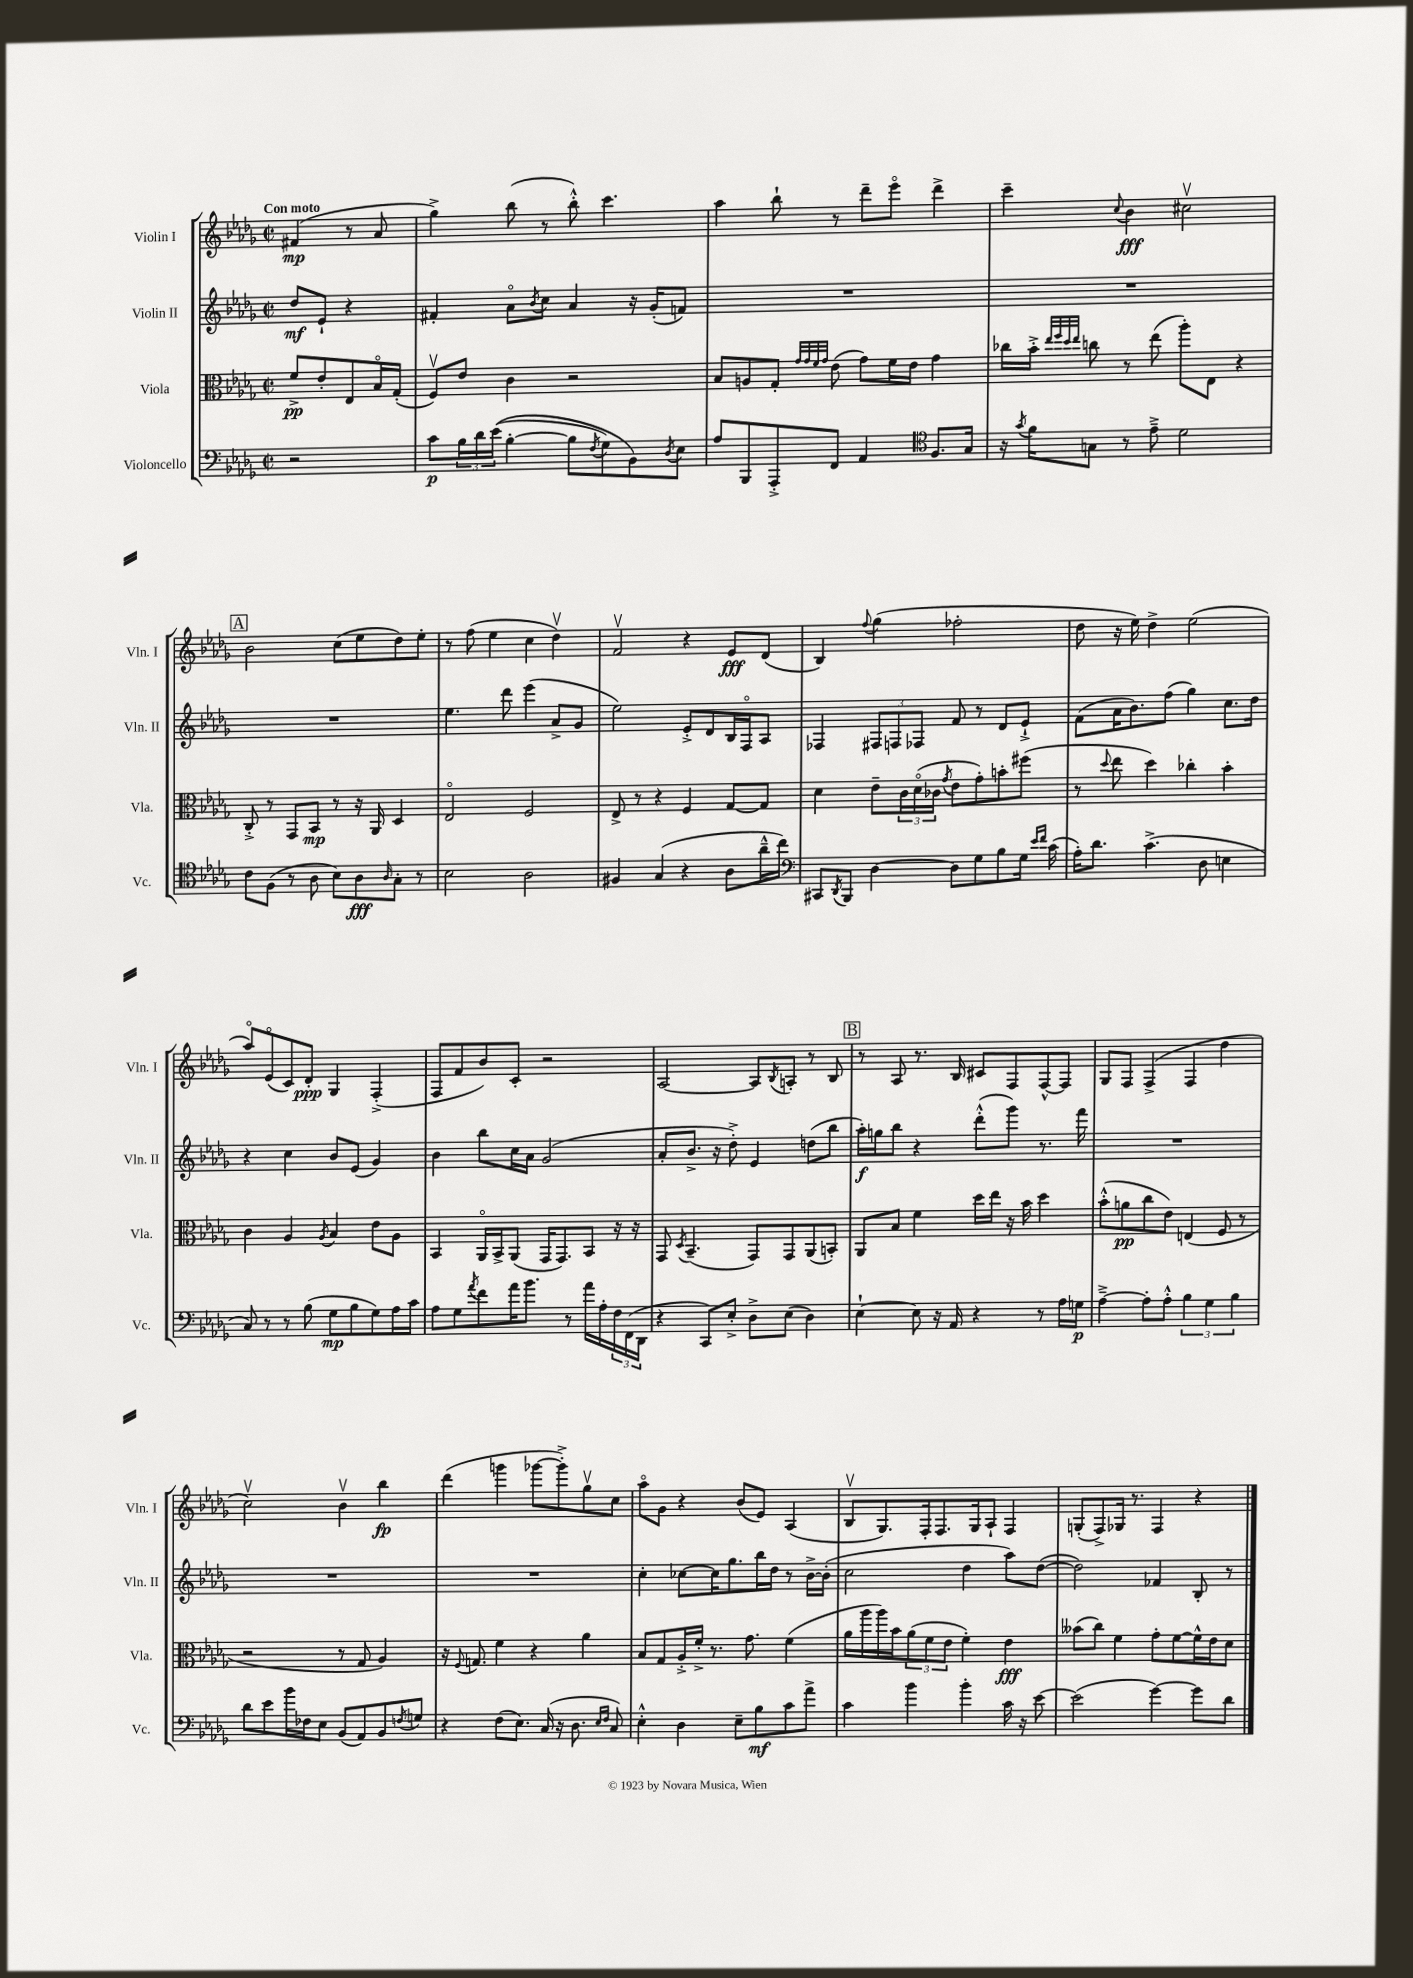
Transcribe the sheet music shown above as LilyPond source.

<<
\new StaffGroup <<
\new Staff = "s0" \with { instrumentName = "Violin I" shortInstrumentName = "Vln. I" } {
    \clef treble \key des \major \defaultTimeSignature \time 2/2 \partial 2 \tempo "Con moto"
    fis'4\mp( r8 aes'8 |
    ges''4->) bes''8( r8 bes''8-.-^) c'''4. |
    aes''4 bes''8-! r8 des'''8-- ees'''8\flageolet des'''4-> |
    c'''4-- \appoggiatura { c''8 } bes'4\fff cis''2\upbow |
    \mark \markup { \box "A" } bes'2 c''8( ees''8 des''8) ees''8-. |
    r8 f''8( ees''4 c''4 des''4\upbow) |
    f'2\upbow r4 ees'8\fff des'8( |
    bes4) \appoggiatura { f''8 } ges''4( fes''2-. |
    des''8 r16 ees''16) des''4-> ees''2( |
    aes''8\flageolet) ees'8\flageolet( c'8) des'8-.\ppp ges4 f4-.->( |
    f8 f'8 bes'8) c'8-. r2 |
    aes2~ aes8 \acciaccatura { bes8 } a8-. r8 bes8 |
    \mark \markup { \box "B" } r8 aes8 r8. bes16 cis'8 f8 f8~-^ f8 |
    ges8 f8 f4->( f4 des''4 |
    c''2\upbow) bes'4\upbow bes''4\fp |
    des'''4( g'''4 ges'''8~ ges'''8-.->) ges''8\upbow c''8 |
    aes''8\flageolet ges'8 r4 bes'8( ees'8) aes4( |
    bes8\upbow ges8.) f16-. f8. ges16 aes8-! f4 |
    g8-.( f8->) ges16 r8. f4 r4 \bar "|." |
}
\new Staff = "s1" \with { instrumentName = "Violin II" shortInstrumentName = "Vln. II" } {
    \clef treble \key des \major \defaultTimeSignature \time 2/2 \partial 2
    des''8\mf ees'8-! r4 |
    fis'4-. aes'8\flageolet \acciaccatura { bes'8 } c''8 aes'4 r16 ges'16-.( f'8) |
    R1 |
    R1 |
    \mark \markup { \box "A" } R1 |
    ees''4. des'''8 ees'''4( aes'8-> ges'8 |
    ees''2) ees'8-.-> des'8 bes16 f16\flageolet aes8 |
    fes4 \tuplet 3/2 { fis8 f8 fes8 } f'8 r8 des'8 ees'8-!-> |
    f'8( aes'16 bes'8.) f''8( ges''4) c''8. des''16 |
    r4 c''4 bes'8 ees'8( ges'4) |
    bes'4 bes''8 c''16 aes'16 ges'2( |
    aes'8-. bes'8.-> r16 des''8-.->) ees'4 d''8( bes''8 |
    \mark \markup { \box "B" } aes''16-.\f) g''16 bes''8 r4 des'''8-.-^( ges'''8) r8. f'''16 |
    R1 |
    R1 |
    R1 |
    c''4-. ces''8~ ces''16 ges''8. bes''16 des''16 r8 bes'16~-> bes'16-.( |
    c''2 des''4 aes''8) des''8~( |
    des''2) fes'4 bes8-. r8 \bar "|." |
}
\new Staff = "s2" \with { instrumentName = "Viola" shortInstrumentName = "Vla." } {
    \clef alto \key des \major \defaultTimeSignature \time 2/2 \partial 2
    f'8->\pp ees'8-. ees8 bes16\flageolet ges16-.( |
    f8\upbow) ees'8 c'4 r2 |
    bes8 a8 ges8-. \grace { ges'32 ges'32 f'32 ges'32 } ees'8( ges'8) f'16 ees'16 ges'4 |
    ces''16 bes'16-.-> \grace { ees''32 f''32 des''32 ees''32 } c''8 r8 ees''8( aes''8-.) ees8 r4 |
    \mark \markup { \box "A" } c8-.-> r8 ges,8 bes,8\mp r8 r16 aes,16 des4 |
    ees2\flageolet f2 |
    ees8-> r8 r4 f4 ges8~ ges8 |
    des'4 ees'8-- \tuplet 3/2 { c'16 des'16\flageolet( ces'16 } \acciaccatura { ges'8 } ees'8 ges'8-.) b'8-. fis''8( |
    r8 \appoggiatura { des''8 } ees''8 des''4) ces''4-. bes'4-. |
    c'4 aes4 \acciaccatura { aes8 } bes4 ees'8 aes8 |
    bes,4 aes,16\flageolet bes,16-> aes,8( ges,16 ges,8.) bes,8 r16 r16 |
    ges,8 \acciaccatura { des8 } bes,4.--( ges,8) ges,8 aes,8( b,8-.) |
    \mark \markup { \box "B" } aes,8 bes8 f'4 des''16 ees''16 r16 bes'16 des''4 |
    bes'8-.-^( a'8\pp c''8 ees'8) e4( f8 r8 |
    r2 r8 ges8 aes4) |
    r16 \appoggiatura { f8 } g8. f'4 r4 aes'4 |
    bes8 ges8 aes16-.-> f'16-.-> r8. ges'8. f'4( |
    aes'16 aes''16 aes''16) bes'16 \tuplet 3/2 { aes'8( f'8 ees'8 } f'4-.) ees'4\fff |
    beses'8( c''8) f'4 ges'8-. f'8~ f'16-^ ees'16 des'8 \bar "|." |
}
\new Staff = "s3" \with { instrumentName = "Violoncello" shortInstrumentName = "Vc." } {
    \clef bass \key des \major \defaultTimeSignature \time 2/2 \partial 2
    r2 |
    c'8\p \tuplet 3/2 { bes16 des'16 ees'16(\( } bes4~-. bes8 \acciaccatura { f8 } ges8) bes,8\) \acciaccatura { des8 } ees8 |
    aes8 bes,,8 aes,,8-.-> f,8 aes,4 \clef tenor f8. ges16 |
    r16 \acciaccatura { ges'8 } f'16 g8 r8 ees'8---> des'2 |
    \mark \markup { \box "A" } c'8 f8( r8 aes8 bes8) aes8\fff \grace { aes16 } ges8-. r8 |
    bes2 aes2 |
    fis4 ges4( r4 aes8 aes'16---^ c''16) |
    \clef bass cis,8 \acciaccatura { des,8 } bes,,8 des4~ des8 ges8 bes8 ges16 \grace { ees'16 f'16 } c'16( |
    aes16-.) des'8. c'4.->( des8 e4 |
    c8) r8 r8 bes8( ges8\mp bes8 ges8) aes16 c'16 |
    aes8 ges8 \acciaccatura { aes'8 } f'8 aes'16 bes'8. r8 aes'16 aes16-. \tuplet 3/2 { f16 f,16( des,16 } |
    r4 c,8) ees8-.-> des8-> ees8( des4) |
    \mark \markup { \box "B" } ees4~-! ees8 r16 aes,16 r4 r8 aes16 g16\p |
    aes4~---> aes8-. aes8-.-^ \tuplet 3/2 { bes4 ges4 bes4 } |
    des'8 ees'8 bes'16 fes16 ees8 bes,8( aes,8) bes,8 \acciaccatura { f8 } g8 |
    r4 f8( ees8.) c16( r16 des8. \grace { ees16 f16 } c8) |
    ees4-.-^ des4 ees8-- bes8\mf c'8 aes'8-> |
    c'4 bes'4 bes'4-. c'16 r16 ees'8~ |
    ees'2( ges'4~) ges'8 des'8 \bar "|." |
}
>>
>>
\layout { \context { \Score \remove "Bar_number_engraver" } }
